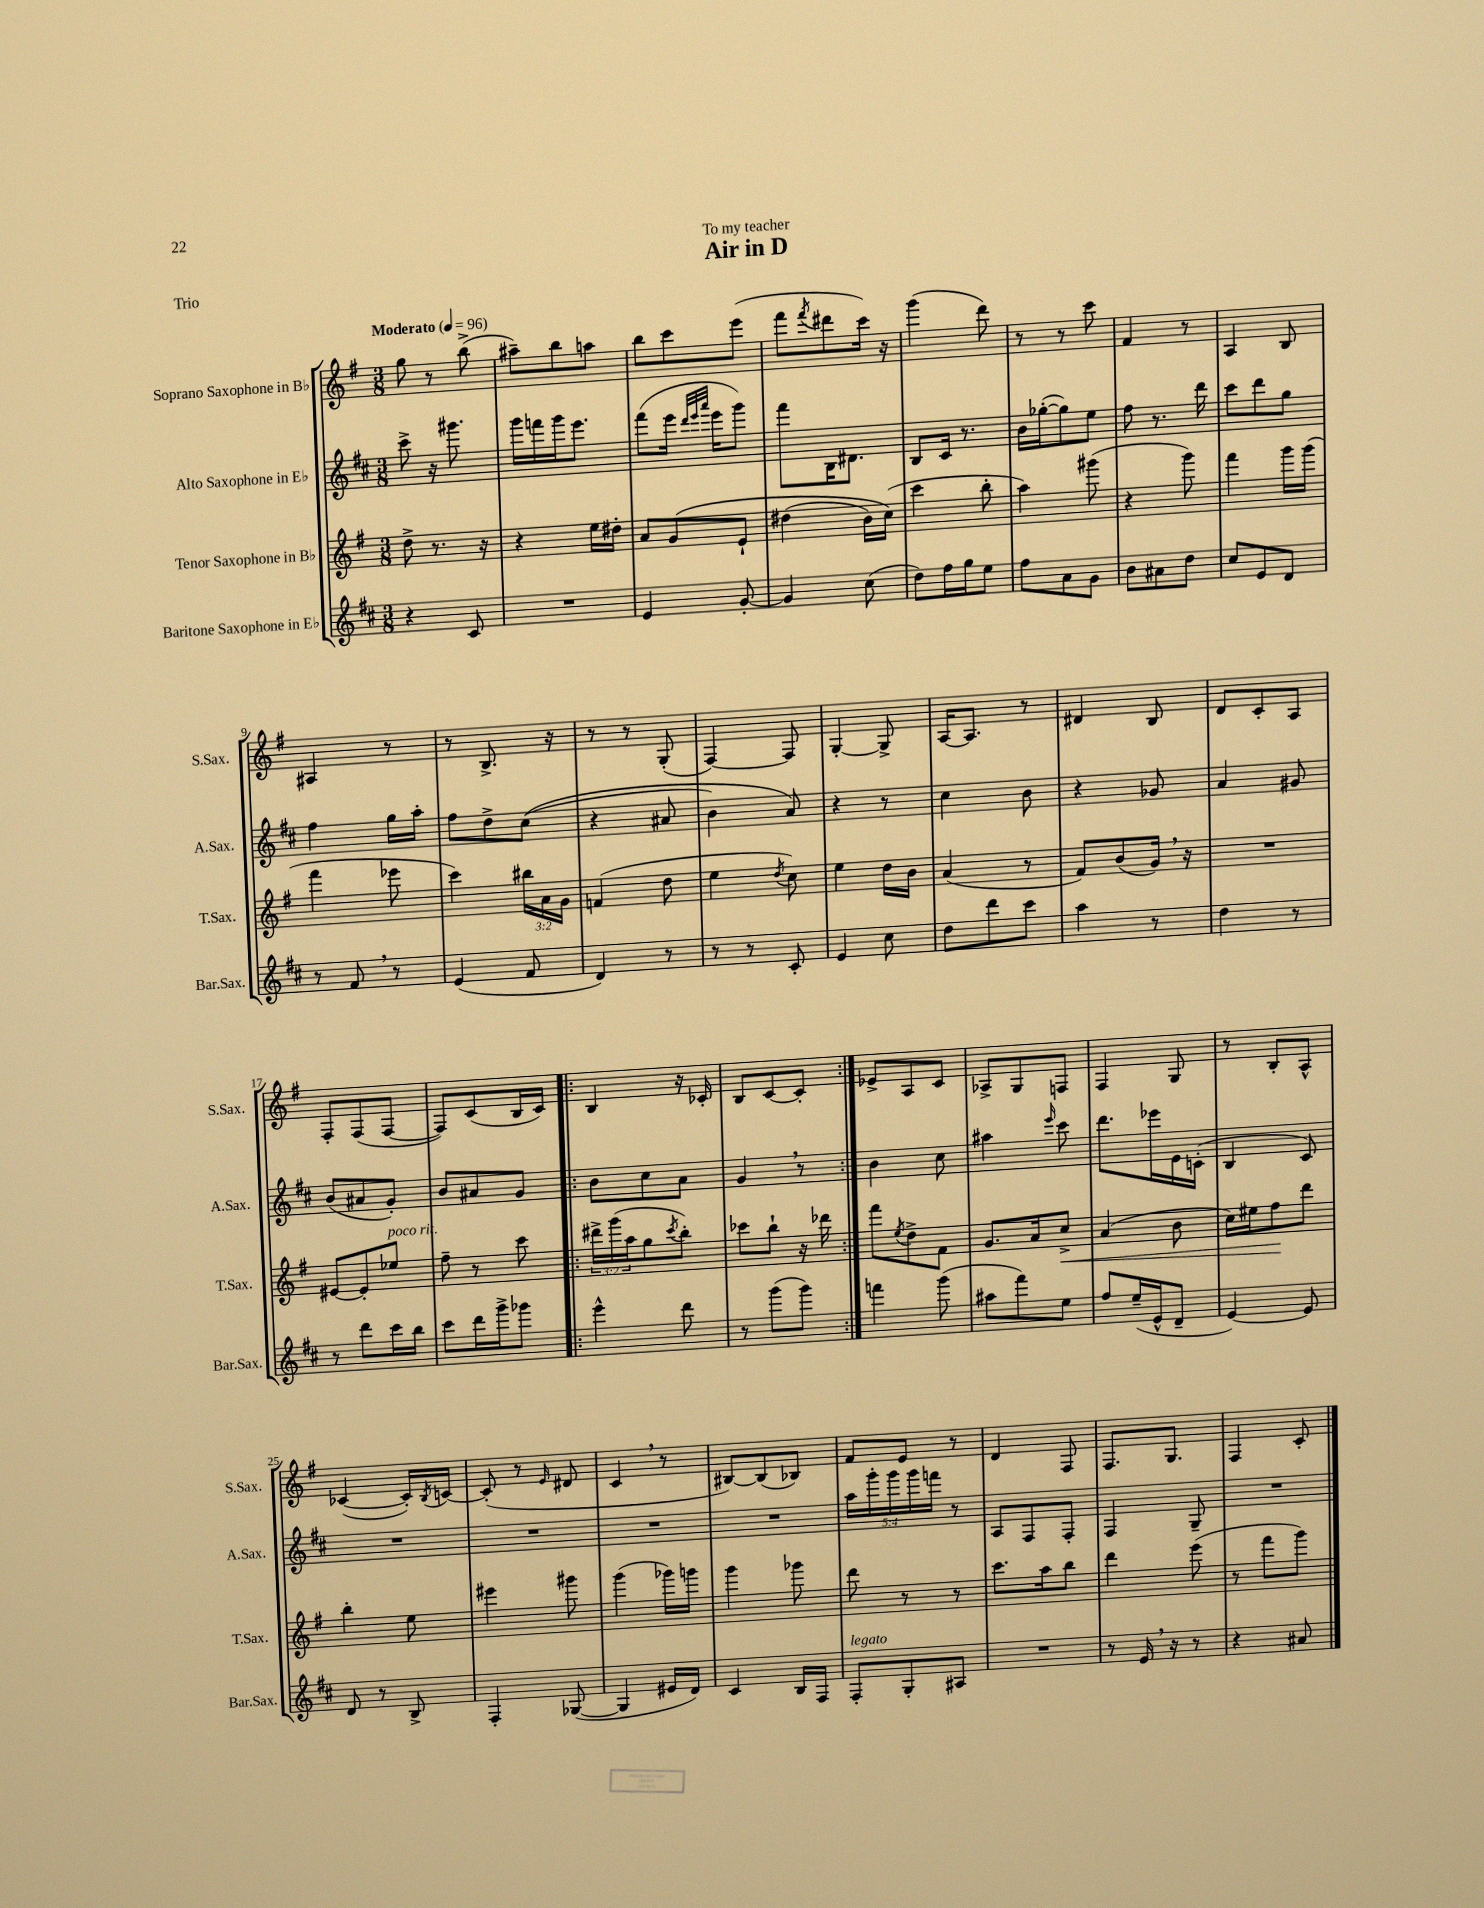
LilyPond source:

\header { title = "Air in D" dedication = "To my teacher" piece = "Trio" }
<<
\new StaffGroup <<
\new Staff = "s0" \with { instrumentName = "Soprano Saxophone in Bb" shortInstrumentName = "S.Sax." } {
    \clef treble \key g \major \numericTimeSignature \time 3/8 \tempo "Moderato" 4 = 96
    g''8 r8 b''8->( |
    ais''8--) b''8 a''8 |
    b''8 c'''8 e'''8( |
    fis'''8 \acciaccatura { fis'''8 } dis'''8 c'''16) r16 |
    g'''4( d'''8) |
    r8 r8 c'''8 |
    fis'4 r8 |
    a4 b8 |
    ais4 r8 |
    r8 b8.-> r16 |
    r8 r8 g8-.( |
    fis4~) fis8 |
    g4~-. g8-> |
    a16~ a8. r8 |
    dis'4 b8 |
    d'8 c'8-. a8 |
    fis8-. fis8( fis8~ |
    fis8) c'8( b16 c'16) |
    \repeat volta 2 { b4 r16 ces'16-. |
    b8 c'8~ c'8-. | }
    ees'8-> a8 c'8 |
    aes8-> g8 f8 |
    fis4 g8 |
    r8 b8-. a8-^ |
    ces'4~( ces'16-.) \acciaccatura { b8 } c'16~ |
    c'8-.( r8 \grace { e'16 } dis'8 |
    c'4 \breathe r8 |
    bis8~) bis8( bes8) |
    fis'8 e'8 r8 |
    d'4 fis8 |
    fis8. g8. |
    fis4 c'8-. \bar "|." |
}
\new Staff = "s1" \with { instrumentName = "Alto Saxophone in Eb" shortInstrumentName = "A.Sax." } {
    \clef treble \key d \major \numericTimeSignature \time 3/8 \override Staff.TupletNumber.text = #tuplet-number::calc-fraction-text
    cis'''8-> r16 gis'''8. |
    g'''16 f'''16 g'''16 e'''8. |
    fis'''8( e'''16 \grace { d'''32 e'''32 a'''32 } e'''16 g'''8) |
    fis'''8 b16 dis'8. |
    b8 cis'16 r8. |
    b'16 ges''16~-.( ges''8) e''8 |
    fis''8 r8. d'''16 |
    cis'''8 d'''8 g''8 |
    fis''4 g''16 a''16-. |
    fis''8 d''8-> cis''8(\( |
    r4 ais'8 |
    b'4) a'8\) |
    r4 r8 |
    cis''4 b'8 |
    r4 ges'8 |
    a'4 gis'8 |
    b'8( ais'8 g'8-.) |
    b'8 ais'8 g'8 |
    \repeat volta 2 { b'8 cis''8 a'8 |
    g'4 \breathe r8 | }
    b'4 cis''8 |
    ais''4 \grace { e'''16 } cis'''8 |
    d'''8. ees'''16 e'16 c'16-.( |
    b4 cis'8) |
    R4. |
    R4. |
    R4. |
    R4. |
    \tuplet 5/4 { a''16 g'''16-. g'''16 g'''16 f'''16 } r8 |
    a8 fis8 fis8-. |
    fis4 g8-- |
    R4. \bar "|." |
}
\new Staff = "s2" \with { instrumentName = "Tenor Saxophone in Bb" shortInstrumentName = "T.Sax." } {
    \clef treble \key g \major \numericTimeSignature \time 3/8 \override Staff.TupletNumber.text = #tuplet-number::calc-fraction-text
    d''8-> r8. r16 |
    r4 e''16 dis''16-. |
    a'8 g'8\( e'8-! |
    dis''4( b'16) c''16(\) |
    c'''4 b''8-. |
    a''4) gis'''8( |
    r4 g'''8) |
    fis'''4 g'''16 g'''16( |
    fis'''4 ees'''8 |
    c'''4) \tuplet 3/2 { bis''16 a'16 g'16 } |
    f'4( d''8 |
    e''4 \acciaccatura { d''8 } c''8) |
    e''4 d''16 b'16 |
    a'4( r8 |
    fis'8) b'8( g'16) \breathe r16 |
    R4. |
    eis'8~ eis'8-. ees''8^\markup { \italic "poco rit." } |
    fis''8-- r8 c'''8 |
    \repeat volta 2 { \tuplet 3/2 { dis'''16-> g'''16( a''16 } g''8 \acciaccatura { c'''8 } b''8-.) |
    ces'''8 b''8-! r16 des'''16 | }
    fis'''8 \acciaccatura { e''8 } d''8-> fis'8 |
    g'8. a'16 c''8->\< |
    a'4( b'8 |
    c''16) eis''16 fis''8\! d'''8 |
    b''4-. e''8 |
    eis'''4 gis'''8 |
    g'''4( ges'''16) g'''16 |
    g'''4 ges'''8 |
    d'''8 r8 r8 |
    c'''8. a''16 b''8 |
    d'''4 e'''8( |
    r8 fis'''8 g'''8) \bar "|." |
}
\new Staff = "s3" \with { instrumentName = "Baritone Saxophone in Eb" shortInstrumentName = "Bar.Sax." } {
    \clef treble \key d \major \numericTimeSignature \time 3/8
    r4 cis'8 |
    R4. |
    e'4 g'8~-. |
    g'4 cis''8( |
    d''8) fis''16 g''16 e''8 |
    fis''8 a'8 g'8 |
    b'8 ais'8 d''8 |
    cis''8 e'8 d'8 |
    r8 fis'8 \breathe r8 |
    e'4( fis'8 |
    d'4) r8 |
    r8 r8 cis'8-. |
    e'4 cis''8 |
    d''8 d'''8 cis'''8 |
    a''4 r8 |
    d''4 r8 |
    r8 d'''8 cis'''16 b''16 |
    cis'''8 d'''16 g'''16-> ges'''8 |
    \repeat volta 2 { e'''4-^ d'''8 |
    r8 g'''8( g'''8) | }
    f'''4 g'''8( |
    ais''8 fis'''8) e''8 |
    fis''8 e''16--( e'16-^ d'8-- |
    e'4~) e'8 |
    d'8 r8 b8-> |
    fis4-. ges8~( |
    ges4 eis'16 d'16) |
    cis'4 b16 fis16 |
    fis8-.^\markup { \italic "legato" } g8-. ais8 |
    R4. |
    r8 e'16 \breathe r16 r8 |
    r4 ais'8 \bar "|." |
}
>>
>>
